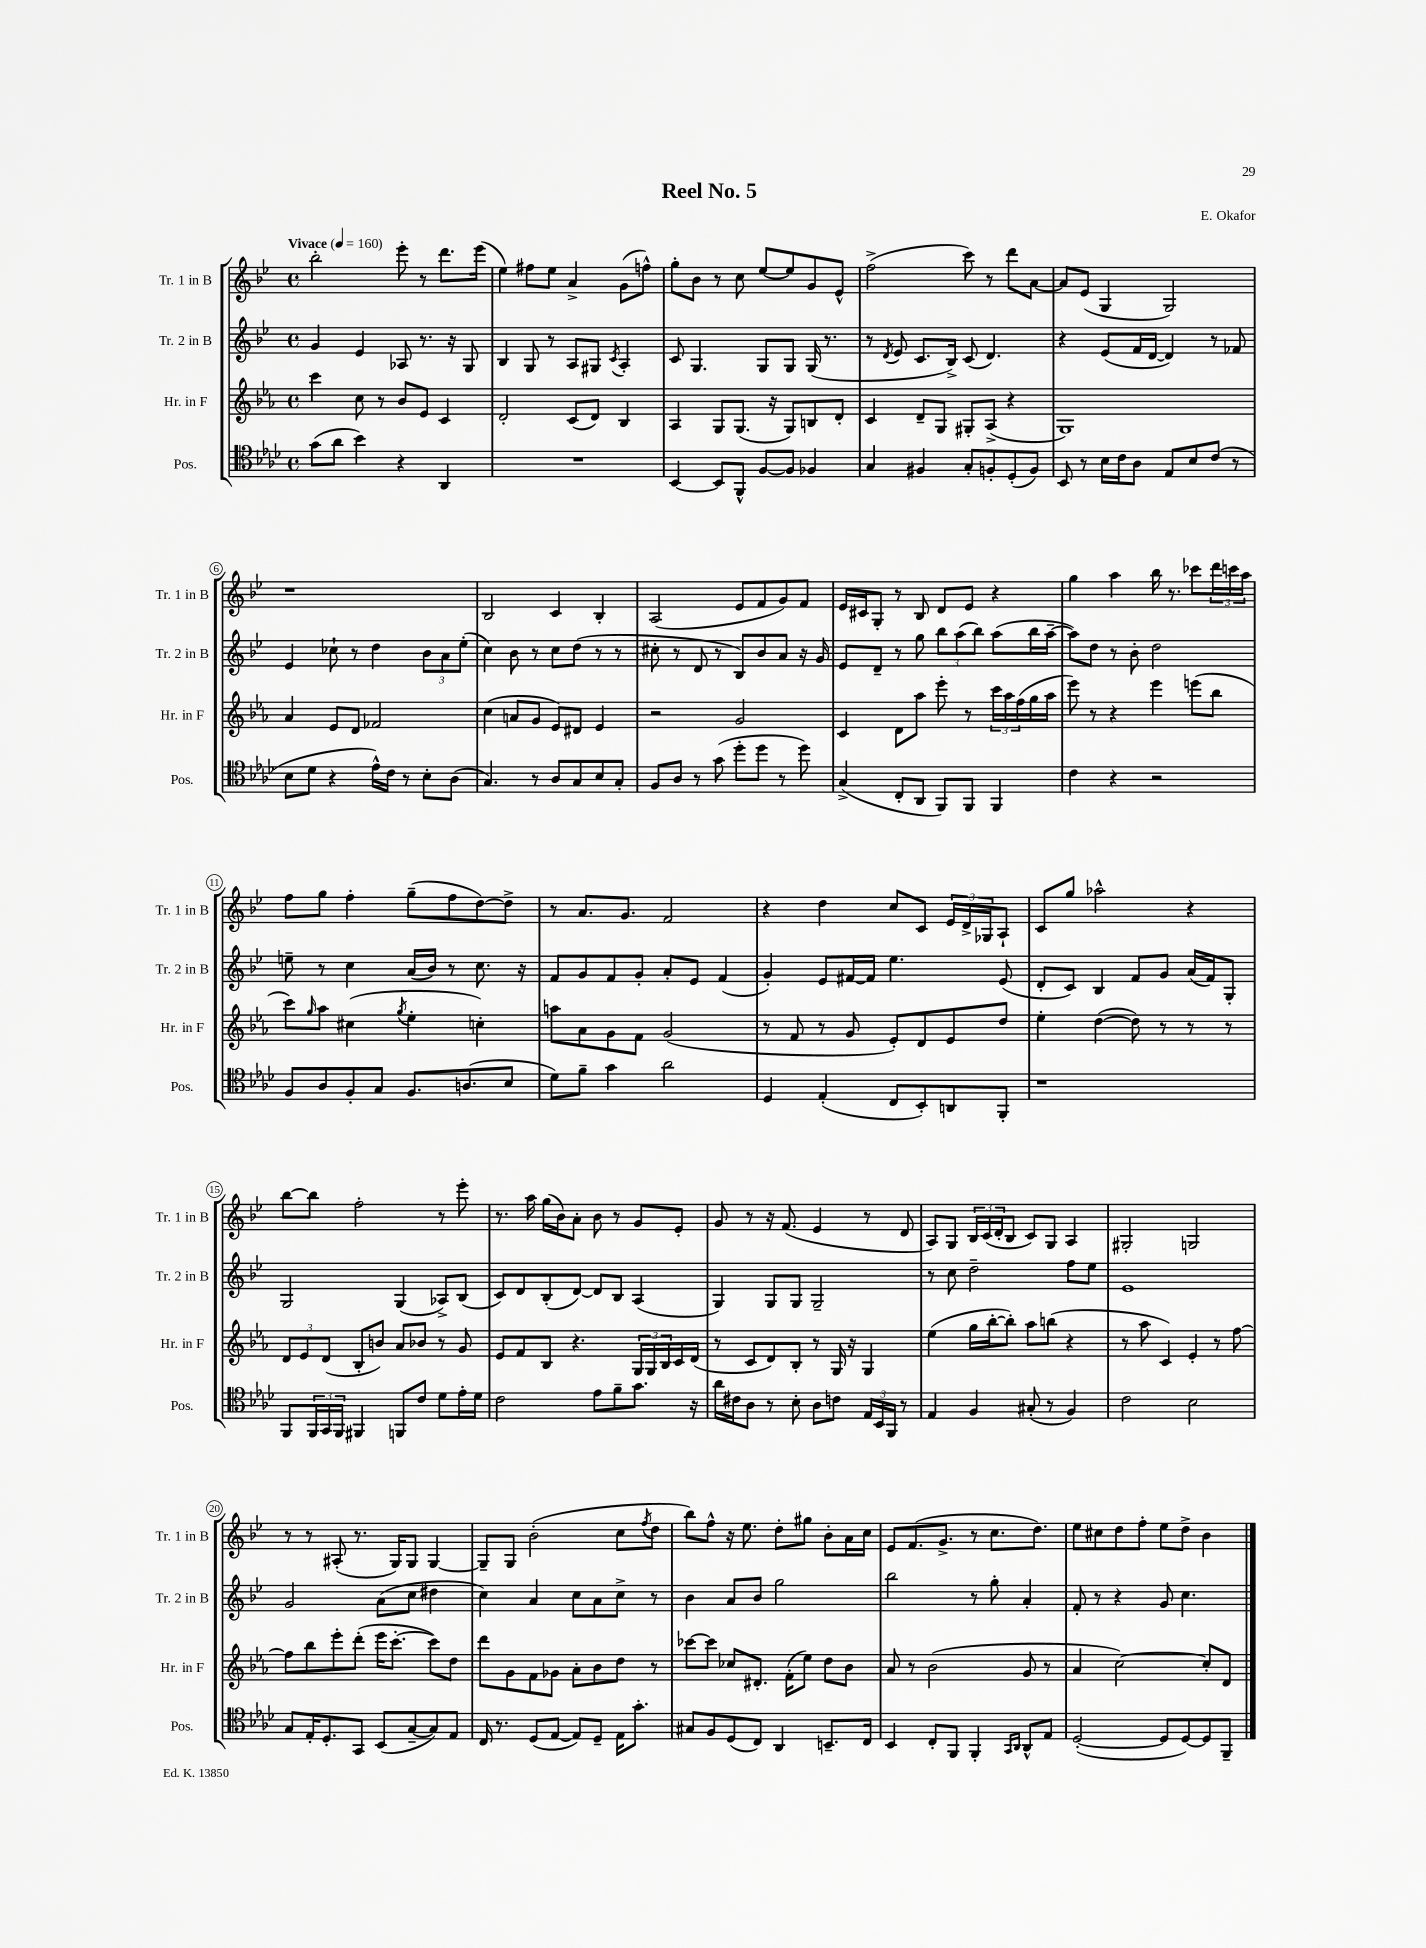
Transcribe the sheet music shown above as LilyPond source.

\header { title = "Reel No. 5" composer = "E. Okafor" }
<<
\new StaffGroup <<
\new Staff = "s0" \with { instrumentName = "Tr. 1 in B" shortInstrumentName = "Tr. 1 in B" } {
    \clef treble \key bes \major \defaultTimeSignature \time 4/4 \tempo "Vivace" 4 = 160
    bes''2-. ees'''8-. r8 d'''8. ees'''16( |
    ees''4) fis''8 ees''8 a'4-> g'8( f''8-^) |
    g''8-. bes'8 r8 c''8 ees''8~ ees''8 g'8 ees'8-^ |
    f''2->( c'''8) r8 d'''8 a'8~ |
    a'8 ees'8( g4 g2) |
    r1 |
    bes2 c'4 bes4-. |
    a2( ees'8 f'8 g'8) f'8 |
    ees'16 cis'16 g8-. r8 bes8 d'8 ees'8 r4 |
    g''4 a''4 bes''16 r8. ces'''8 \tuplet 3/2 { d'''16 c'''16 a''16 } |
    f''8 g''8 f''4-. g''8--( f''8 d''8~) d''8-> |
    r8 a'8. g'8. f'2 |
    r4 d''4 c''8 c'8 \tuplet 3/2 { ees'16 d'16-> ges16 } a8-! |
    c'8 g''8 aes''2-^ r4 |
    bes''8~ bes''8 f''2-. r8 ees'''8-. |
    r8. a''16 g''16( bes'16) a'8-. bes'8 r8 g'8 ees'8-. |
    g'8 r8 r16 f'8.( ees'4 r8 d'8 |
    a8) g8 \tuplet 3/2 { bes16 c'16( d'16-. } bes8 c'8) g8 a4 |
    gis2-. g2 |
    r8 r8 ais8-.( r8. g16) g8 g4~ |
    g8-- g8 bes'2-.( c''8 \acciaccatura { f''8 } d''8 |
    bes''8) f''8-^ r16 ees''8. d''8-. gis''8 bes'8-. a'16 c''16 |
    ees'8 f'8.( g'8.-> r8 c''8. d''8.) |
    ees''8 cis''8 d''8 f''8-. ees''8 d''8-> bes'4 \bar "|." |
}
\new Staff = "s1" \with { instrumentName = "Tr. 2 in B" shortInstrumentName = "Tr. 2 in B" } {
    \clef treble \key bes \major \defaultTimeSignature \time 4/4
    g'4 ees'4 aes8 r8. r16 g8 |
    bes4 g8 r8 a8 gis8 \acciaccatura { c'8 } a4-. |
    c'8 g4. g8 g8 g16( r8. |
    r8 \acciaccatura { d'8 } ees'8 c'8. bes16->) c'8( d'4.) |
    r4 ees'8( f'16 d'16~ d'4) r8 fes'8 |
    ees'4 ces''8-! r8 d''4 \tuplet 3/2 { bes'8 a'8 ees''8-.( } |
    c''4) bes'8 r8 c''8 d''8( r8 r8 |
    cis''8-. r8 d'8 r8 bes8) bes'8 a'8 r16 g'16 |
    ees'8 d'8-- r8 g''8 \tuplet 3/2 { bes''8 a''8( bes''8) } a''8( bes''16 a''16~-- |
    a''8) d''8 r8 bes'8-. d''2 |
    e''8-- r8 c''4 a'16( bes'16) r8 c''8. r16 |
    f'8 g'8 f'8 g'8-. a'8-. ees'8 f'4( |
    g'4-.) ees'8 fis'16~ fis'16 ees''4. ees'8( |
    d'8-. c'8) bes4 f'8 g'8 a'16( f'16) g8-. |
    g2 g4( aes8->) bes8( |
    c'8) d'8 bes8-.( d'8~) d'8 bes8 a4( |
    g4) g8 g8 g2-- |
    r8 c''8 d''2-- f''8 ees''8 |
    ees'1 |
    g'2 a'8( c''8 dis''4 |
    c''4) a'4 c''8 a'8 c''8-> r8 |
    bes'4 a'8 bes'8 g''2 |
    bes''2 r8 g''8-. a'4-. |
    f'8-. r8 r4 g'8 c''4. \bar "|." |
}
\new Staff = "s2" \with { instrumentName = "Hr. in F" shortInstrumentName = "Hr. in F" } {
    \clef treble \key ees \major \defaultTimeSignature \time 4/4
    c'''4 c''8 r8 bes'8 ees'8 c'4 |
    d'2-. c'8( d'8) bes4 |
    aes4 g8 g8.( r16 g8) b8 d'8-. |
    c'4 d'8-- g8 gis8-. aes8->( r4 |
    g1) |
    aes'4 ees'8 d'8 fes'2 |
    c''4( a'8 g'8 ees'8) dis'8 ees'4 |
    r2 g'2 |
    c'4 d'8 aes''8 ees'''8-. r8 \tuplet 3/2 { c'''16 aes''16 f''16( } g''16 aes''16 |
    ees'''8) r8 r4 ees'''4 e'''8( bes''8 |
    c'''8) \grace { g''16 } aes''8 cis''4( \acciaccatura { g''8 } ees''4-. c''4-.) |
    a''8 aes'8 g'8 f'8 g'2( |
    r8 f'8 r8 g'8 ees'8-.) d'8 ees'8 d''8 |
    ees''4-. d''4~( d''8) r8 r8 r8 |
    \tuplet 3/2 { d'8 ees'8 d'8( } bes8-. b'8) aes'8 bes'8 r8 g'8 |
    ees'8 f'8 bes8 r4. \tuplet 3/2 { g16 g16 bes16 } c'16 d'16( |
    r8 c'8 d'8) bes8-. r8 g16 r16 g4 |
    ees''4( g''16 bes''16~-. bes''8-.) aes''8 b''8( r4 |
    r8 aes''8 c'4) ees'4-. r8 f''8~ |
    f''8 bes''8 ees'''8-. d'''8-.( ees'''16 c'''8.~-. c'''8) d''8 |
    d'''8 g'8 f'8 ges'8 aes'8-. bes'8 d''8 r8 |
    ces'''8~ ces'''8 ces''8 dis'8.-. f'16-.( ees''8) d''8 bes'8 |
    aes'8 r8 bes'2( g'8 r8 |
    aes'4 c''2~) c''8-. d'8 \bar "|." |
}
\new Staff = "s3" \with { instrumentName = "Pos." shortInstrumentName = "Pos." } {
    \clef tenor \key aes \major \defaultTimeSignature \time 4/4
    g'8( aes'8 bes'4) r4 aes,4 |
    R1 |
    bes,4~ bes,8 f,8-^ f8~ f8 fes4 |
    g4 fis4 g8-. f8-. des8-.( f8) |
    bes,8 r8 bes16 c'16 aes8 ees8 bes8 c'8( r8 |
    bes8 des'8 r4 ees'16-^) c'16 r8 bes8-. aes8( |
    g4.) r8 aes8 g8 bes8 g8-. |
    f8 aes8 r8 g'8( des''8-. des''8 r8 des''8) |
    g4->( c8-. aes,8 f,8) f,8 f,4 |
    c'4 r4 r2 |
    f8 aes8 f8-. g8 f8. a8.( bes8 |
    des'8) f'8-- g'4 aes'2 |
    des4 ees4-.( c8 bes,8-.) a,8 f,8-. |
    r1 |
    f,8 \tuplet 3/2 { f,16 g,16 f,16 } fis,4 f,8 c'8 des'8 ees'16-. des'16 |
    c'2 ees'8 f'8-- g'8. r16 |
    aes'16 cis'16 aes8 r8 bes8-. aes8 c'8 \tuplet 3/2 { ees16 bes,16 f,16 } r8 |
    ees4 f4 gis8-.( r8 f4) |
    c'2 bes2 |
    g8 ees16-. des8.-. g,8 bes,8( g8~-- g8) ees8 |
    c16 r8. des8( ees8~ ees8) des8-- ees16 g'8.-. |
    gis8 f8 des8( c8) aes,4 b,8.-- c16 |
    bes,4 c8-. f,8 f,4-. \grace { g,16 aes,16 } aes,8-^ ees8 |
    des2~-.( des8 des8~) des8 f,8-- \bar "|." |
}
>>
>>
\layout { \context { \Score \override BarNumber.stencil = #(make-stencil-circler 0.1 0.3 ly:text-interface::print) } }
